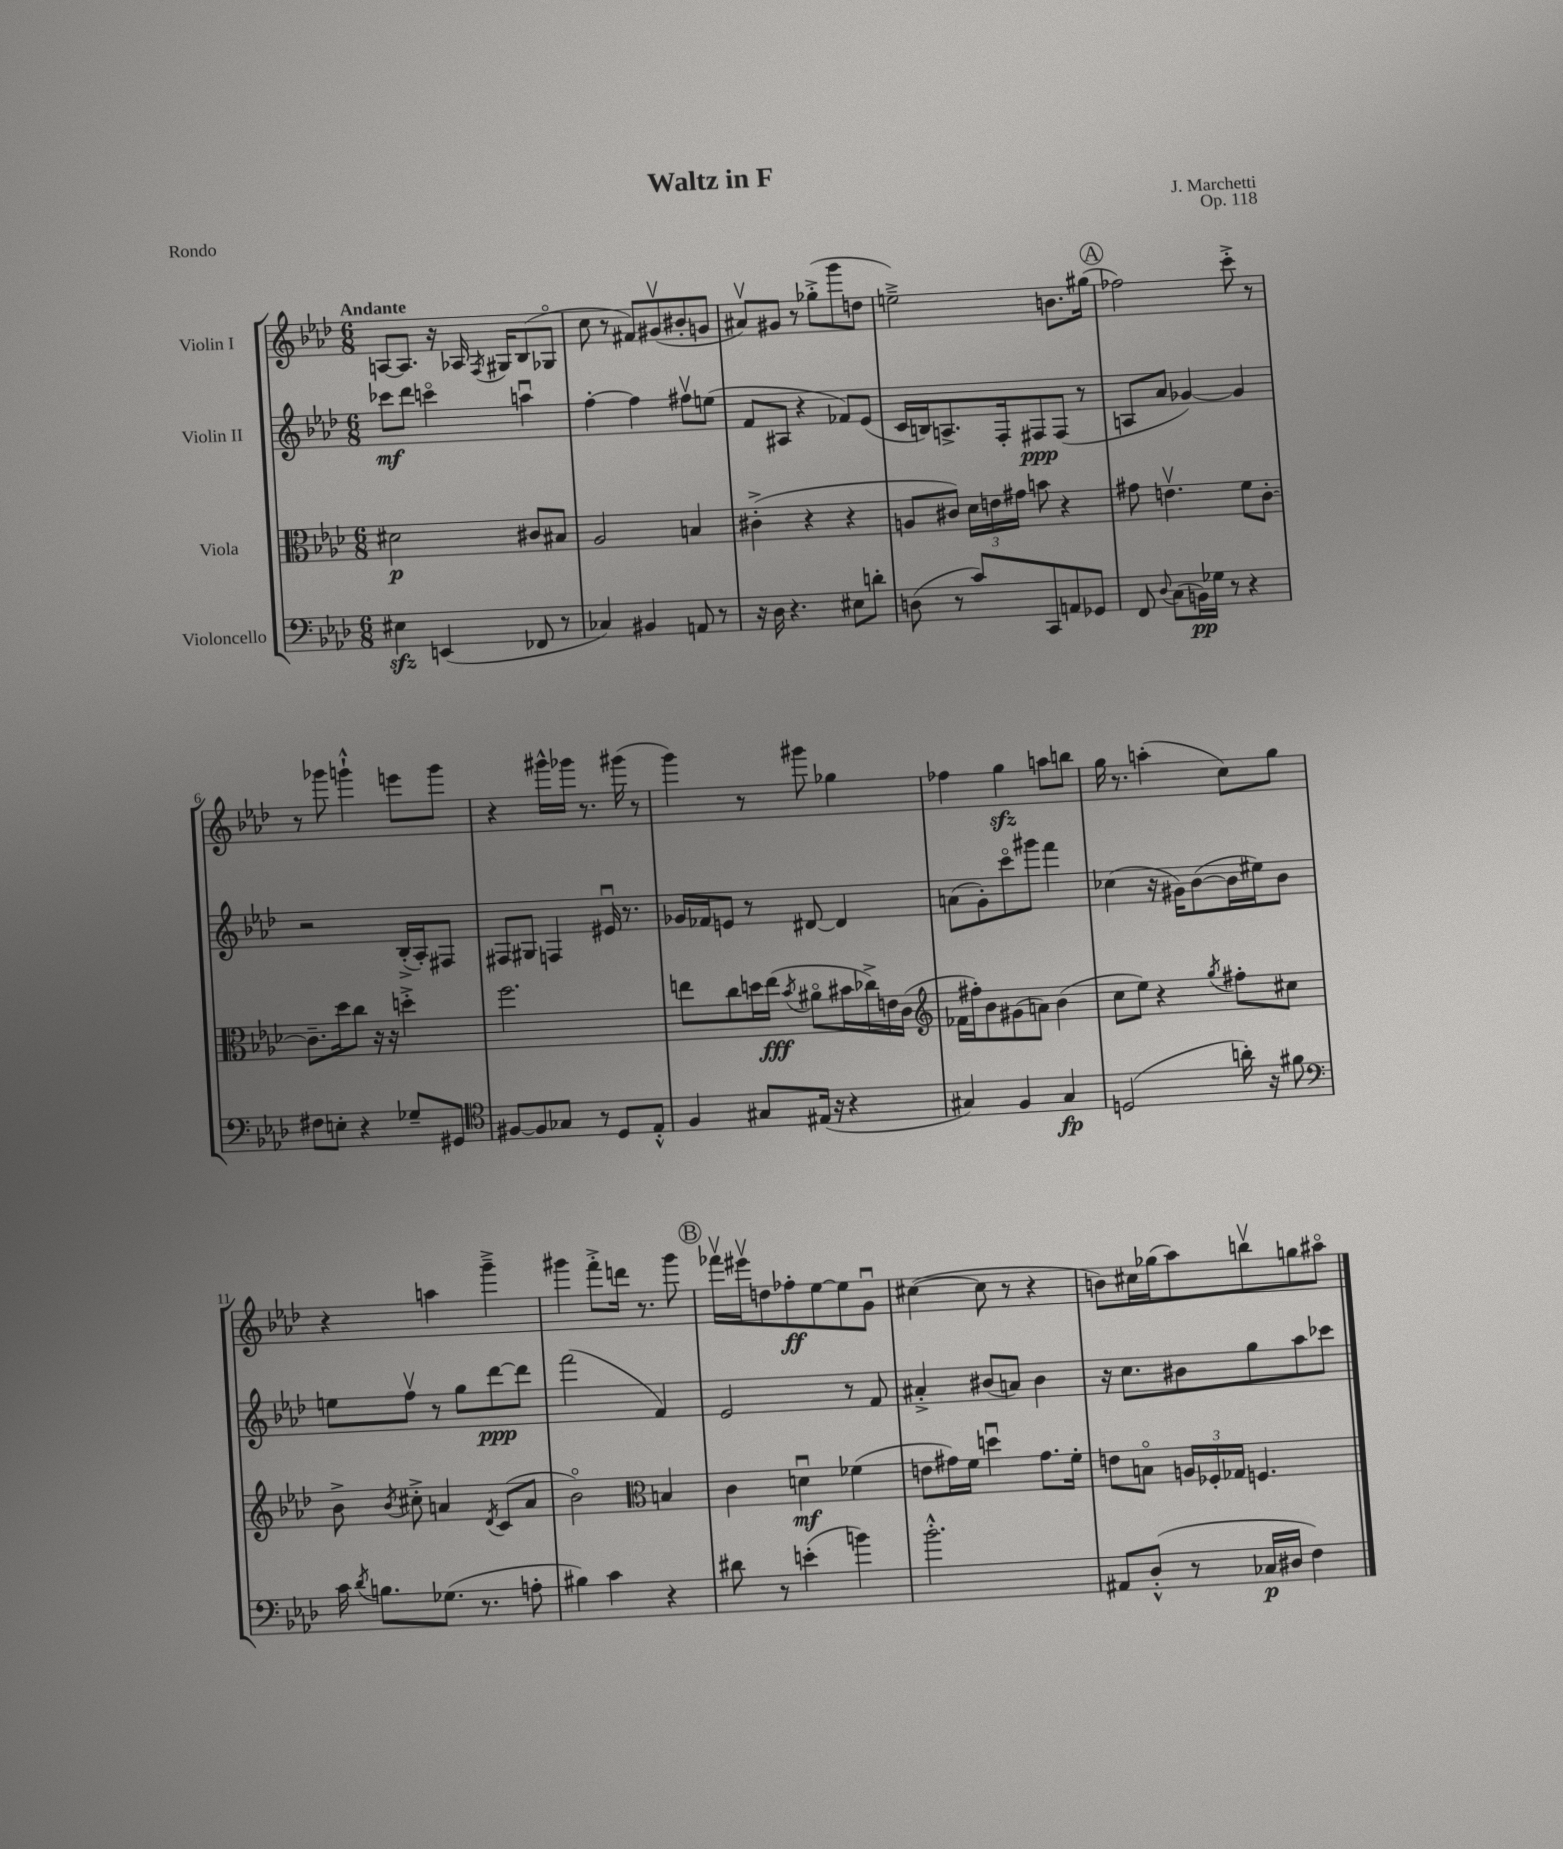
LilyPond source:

\header { title = "Waltz in F" composer = "J. Marchetti" opus = "Op. 118" piece = "Rondo" }
<<
\new StaffGroup <<
\new Staff = "s0" \with { instrumentName = "Violin I" } {
    \clef treble \key aes \major \numericTimeSignature \time 6/8 \tempo "Andante"
    \autoBeamOff a8[~ a8.] r16 aes16 \acciaccatura { f8 } gis16[ bes8( ges8]\flageolet |
    c''8 r8 fis'8[) gis'8\upbow( bis'8-. g'8] |
    ais'8[\upbow) gis'8] r8 ges''8[-.->( g'''8 d''8] |
    e''2--->) b'8.[ gis''16]( |
    \mark \markup { \circle "A" } fes''2) c'''8-.-> r8 |
    r8 ges'''8 g'''4-!-^ e'''8[ g'''8] |
    r4 gis'''16[-^ ges'''16] r8. gis'''16( r8 |
    g'''4) r8 gis'''8 ges''4 |
    fes''4 g''4\sfz a''8[ b''8] |
    g''16 r8. a''4-.( c''8[) g''8] |
    r4 a''4 g'''4---> |
    gis'''4 f'''8[-.-> d'''16] r8. gis'''8 |
    \mark \markup { \circle "B" } fes'''16[\upbow eis'''16\upbow d''8 fes''8-.\ff ees''8~ ees''8 g'8]\downbow |
    cis''4~( cis''8 r8 r4 |
    b'8[) cis''16 ges''16( aes''8) b''8\upbow g''8 ais''8]\flageolet \bar "|." |
}
\new Staff = "s1" \with { instrumentName = "Violin II" } {
    \clef treble \key aes \major \numericTimeSignature \time 6/8
    \autoBeamOff ces'''8[\mf des'''8] c'''4\flageolet a''4\downbow |
    f''4~-. f''4 fis''8[\upbow e''8]( |
    f'8[ ais8] r4 fes'8[) ees'8]( |
    c'16[ b16) a8.-> f16-. fis8\ppp fis8]( r8 |
    \mark \markup { \circle "A" } a8[ aes'8] ges'4~) ges'4 |
    r2 bes16[-.->( aes16-.) fis8] |
    fis8[ gis8] f4 eis'16\downbow r8. |
    ges'16[ fes'16 e'8] r8 dis'8~ dis'4 |
    a'8[( g'8-.) c'''8\flageolet gis'''8] f'''4 |
    ces''4( r16 gis'16[) bes'8~( bes'16 eis''16) bes'8] |
    e''8[ f''8]\upbow r8 g''8[ des'''8~\ppp des'''8] |
    f'''2( f'4) |
    \mark \markup { \circle "B" } ees'2 r8 f'8 |
    ais'4-.-> bis'8[( a'8]) bis'4 |
    r16 c''8.[ bis'8 g''8 aes''8 ces'''8] \bar "|." |
}
\new Staff = "s2" \with { instrumentName = "Viola" } {
    \clef alto \key aes \major \numericTimeSignature \time 6/8
    \autoBeamOff dis'2\p cis'8[ bis8] |
    aes2 b4 |
    cis'4-.->( r4 r4 |
    a8[ cis'8]) \tuplet 3/2 { des'16[ e'16 gis'16] } b'8 r4 |
    \mark \markup { \circle "A" } gis'8 e'4.\upbow f'8[ c'8]~-. |
    c'8.[-- des''16 c''8] r16 r16 d''4-.-> |
    f''2. |
    e''8[ c''8 d''16 e''16]\fff( \acciaccatura { bes'8 } ais'8[\flageolet bis'16 ces''16->) e'16 c'16]( |
    \clef treble fes'16[ fis''16-.) bes'8 gis'8( a'8]) bes'4( |
    c''8[ ees''8]) r4 \acciaccatura { g''8 } fis''8[-. cis''8] |
    bes'8-> \acciaccatura { bes'8 } cis''8-.-> a'4 \acciaccatura { des'8 } c'8[( a'8] |
    bes'2\flageolet) \clef alto b4 |
    \mark \markup { \circle "B" } c'4 d'4\downbow\mf fes'4( |
    e'8[ gis'16) f'16] d''4\downbow gis'8.[ f'16]-. |
    e'8[ b8]\flageolet \tuplet 3/2 { a16[ fes16-. ges16] } f4. \bar "|." |
}
\new Staff = "s3" \with { instrumentName = "Violoncello" } {
    \clef bass \key aes \major \numericTimeSignature \time 6/8
    \autoBeamOff eis4\sfz e,4( fes,8 r8 |
    ces4) bis,4 a,8 r8 |
    r16 des16 r4. eis8[ d'8]-. |
    d8( r8 c'8[) c,8 a,8 ges,8] |
    \mark \markup { \circle "A" } f,8 \appoggiatura { des8 } c8[( b,16\pp) ges16] r8 r4 |
    fis8[ e8]-. r4 ges8[-- gis,8] |
    \clef tenor fis8[~ fis8 ges8] r8 des8[ ees8]-.-^ |
    f4 gis8[ eis16]( r16 r4 |
    gis4) f4 gis4\fp |
    d2( a'16-.) r16 fis'8 |
    \clef bass c'16 \acciaccatura { des'8 } b8.[ ges8.]( r8. a8-. |
    bis4) c'4 r4 |
    \mark \markup { \circle "B" } dis'8 r8 e'4-.( b'4) |
    bes'2.-.-^ |
    ais,8[ des8]-.-^( r8 ces16[\p dis16] f4) \bar "|." |
}
>>
>>
